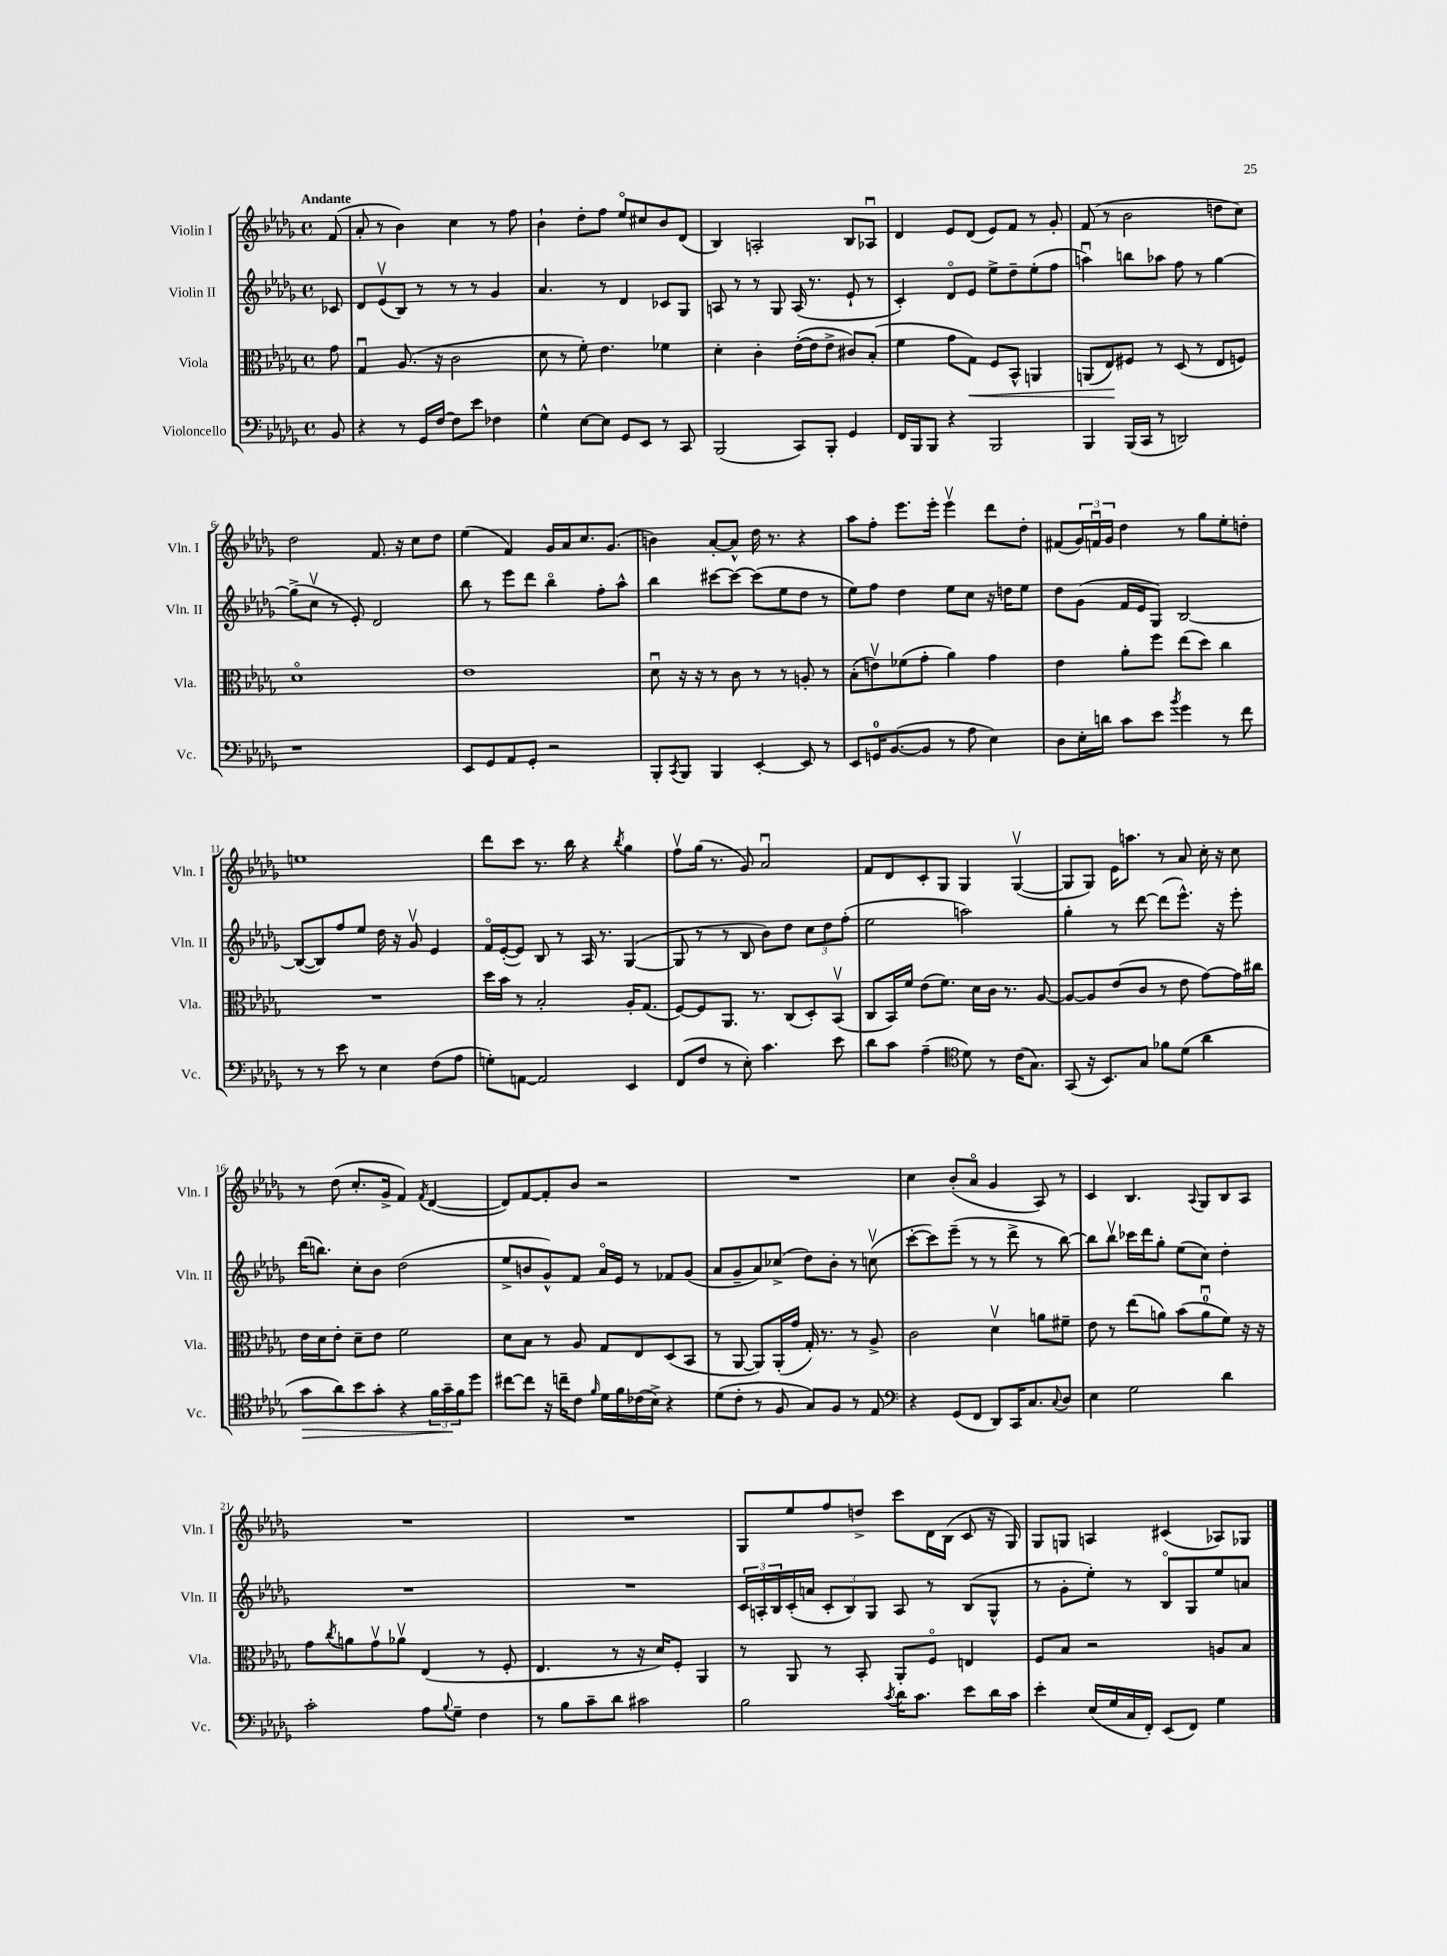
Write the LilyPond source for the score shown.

<<
\new StaffGroup <<
\new Staff = "s0" \with { instrumentName = "Violin I" shortInstrumentName = "Vln. I" } {
    \clef treble \key des \major \defaultTimeSignature \time 4/4 \partial 8 \tempo "Andante"
    f'8( |
    aes'8-. r8 bes'4) c''4 r8 f''8 |
    bes'4-! des''8-. f''8 ees''8\flageolet cis''8 bes'8 des'8( |
    bes4) a2-. bes8 aes8\downbow |
    des'4 ees'8 des'8( ees'8) f'8 r8 ges'8-. |
    f'8( r8 bes'2 d''8 c''8) |
    des''2 f'8. r16 c''8 des''8 |
    ees''4( f'4) ges'16 aes'16 c''8. ges'8.( |
    b'4) aes'8~-. aes'8-^ des''16 r8. r4 |
    aes''8 f''8-. ees'''8. ees'''16-. ees'''4\upbow des'''8 des''8-. |
    fis'8( \tuplet 3/2 { ges'16) f'16\downbow ges'16 } des''4 r8 ges''8 ees''8-. d''8-. |
    e''1 |
    des'''8 c'''8 r8. bes''16 r4 \acciaccatura { bes''8 } ges''4 |
    f''8\upbow ges''16( r8. ges'8) aes'2\downbow |
    f'8 des'8 c'8-. ges8 ges4 ges4~\upbow( |
    ges8 ges8) ees'16 a''8. r8 aes'8 c''16-. r16 c''8 |
    r8 des''8( c''8.-. ges'16-> f'4) \acciaccatura { f'8 } des'4~( |
    des'8) f'8~ f'8-. bes'8 r2 |
    R1 |
    c''4 bes'8-.( aes'8\flageolet ges'4 aes8) r8 |
    c'4 bes4. \appoggiatura { aes8 } ges8 bes8 aes8 |
    R1 |
    R1 |
    ges8 ees''8 f''8 d''8-> c'''8 des'16 bes16( c'8 r16 ges16) |
    ges8 g8 a4 cis'4( aes8) ges8 \bar "|." |
}
\new Staff = "s1" \with { instrumentName = "Violin II" shortInstrumentName = "Vln. II" } {
    \clef treble \key des \major \defaultTimeSignature \time 4/4 \partial 8
    ces'8 |
    des'8 ees'8\upbow( bes8) r8 r8 r8 ges'4 |
    aes'4. r8 des'4 ces'8 ges8 |
    a8 r8 r8 ges8 a16( r8. ees'8-! r8 |
    c'4-.) des'8\flageolet ees'8 ees''8-> des''8-- ees''8-.( f''8 |
    a''4\downbow) b''8 aes''8 f''8 r8 ges''4~ |
    ges''8->( c''8\upbow r8 ees'8-.) des'2 |
    bes''8 r8 ees'''8 des'''8 bes''4\flageolet f''8-. aes''8-^ |
    bes''4 cis'''8~ cis'''8~ cis'''8( ees''8 des''8 r8 |
    ees''8) f''8 des''4 ees''8 c''8 r16 d''16 ees''8 |
    des''8 ges'8( f'16 ees'16 ges8) bes2~ |
    bes8~( bes8) f''8 ees''8 des''16 r16 ges'8\upbow ees'4 |
    f'16\flageolet ees'16~-.( ees'8) bes8 r8 aes16 r8. ges4~( |
    ges8 r8 r8 bes8 bes'8) des''8 \tuplet 3/2 { c''8 des''8 f''8-.( } |
    ees''2 a''2) |
    ges''4-. r8 des'''8~ des'''8( ees'''8.-^) r16 ees'''8-. |
    des'''16( b''8.) c''8-. bes'8 des''2( |
    ees''8-> b'8 ges'8-^) f'8 aes'16\flageolet ees'16 r8 fes'8 ges'8( |
    aes'8 ges'8-- aes'8) ces''8->( des''8) bes'8-. r8 c''8\upbow( |
    c'''8~-. c'''8) ees'''8--( r8 r8 des'''8-> r8 bes''8~) |
    bes''8 bes''8\upbow ces'''16 des'''16 ges''8-. ees''8( c''8) des''4-. |
    R1 |
    R1 |
    \tuplet 3/2 { c'16 a16-. bes16 } c'16-.( a'16 \tuplet 3/2 { c'8-. bes8) ges8 } a8 r8 bes8( ges8-^ |
    r8 ges'8-. ees''8-.) r8 bes8\flageolet ges8 ees''8 a'8 \bar "|." |
}
\new Staff = "s2" \with { instrumentName = "Viola" shortInstrumentName = "Vla." } {
    \clef alto \key des \major \defaultTimeSignature \time 4/4 \partial 8
    ges'8 |
    ges4\downbow aes8.( r16 c'2 |
    des'8 r8 f'8-.) ees'4. fes'4 |
    des'4-. c'4-. ees'16~-.( ees'16 ees'8-> cis'8) bes8-.( |
    f'4 ges'8 ges8\<) f8 bes,8-^ a,4 |
    a,8( ees8\!) fis8 r8 des8( r8 ees8 f8) |
    des'1\flageolet |
    ees'1 |
    des'8\downbow r16 r16 r8 c'8 r8 r8 a8-. r8 |
    bes8-.( e'8\upbow) fes'8( ges'8-. aes'4) ges'4 |
    ees'4 aes'8-. f''8 ees''8( des''8) c''4 |
    R1 |
    des''16 bes'16 r8 bes2-. aes16-. ges8.( |
    f8~) f8 aes,8. r8. c8( des8-.) bes,8\upbow( |
    c8 bes,16) f'16 ees'8( f'8.) des'16 c'16 r8. aes8~ |
    aes8~ aes8 ees'8( c'8 r8 ees'8 ges'8~) ges'16 cis''16 |
    ees'16 des'16 ees'8-. des'8-- ees'8 f'2 |
    des'8 bes8 r8 aes8 ges8 ees8 des8( bes,8 |
    r8 aes,8~ aes,8) aes,16-.( ges'16 ges16-.) r8. r8 aes8-> |
    c'2 des'4\upbow a'8 fis'8-- |
    ees'8 r8 ees''8( a'8) bes'8( a'8-0\downbow f'8) r16 r16 |
    ges'8 \acciaccatura { c''8 } a'8 ges'8\upbow aes'8\upbow ees4( r8 f8-. |
    ees4. r8 r16 des'16) f8-. aes,4 |
    r8 aes,8 r8 bes,8-. aes,8-. f8\flageolet e4 |
    f8 bes8 r2 a8 bes8 \bar "|." |
}
\new Staff = "s3" \with { instrumentName = "Violoncello" shortInstrumentName = "Vc." } {
    \clef bass \key des \major \defaultTimeSignature \time 4/4 \partial 8
    bes,8 |
    r4 r8 ges,16 f16~ f8 ees'8 fes4 |
    ges4-^ ees8~ ees8 ges,8 ees,8 r8 c,8 |
    bes,,2( c,8) bes,,8-. ges,4 |
    f,16 bes,,16 bes,,8 r4 bes,,2 |
    bes,,4 bes,,16( c,16 r8 d,2) |
    r1 |
    ees,8 ges,8 aes,8 ges,8-. r2 |
    bes,,8-. \acciaccatura { c,8 } bes,,8 bes,,4 ees,4~-. ees,8 r8 |
    ees,8 g,16-0 bes,8.~( bes,8 r8 aes8 ees4) |
    des8 ees16-. d'16 c'8 ees'8 \acciaccatura { bes'8 } ges'4 r8 f'8 |
    r8 r8 ees'8 r8 ees4 f8( aes8 |
    g8-.) a,8~ a,2 ees,4 |
    f,8( f8 r8 ees8-.) c'4. ees'8 |
    des'8 c'8 aes4--( \clef tenor des'8) r8 c'16( ges8.) |
    ges,8( r16 bes,8.) ges8 fes'8 des'8( aes'4 |
    ges'8\> aes'8) bes'8 ges'8-. r4 \tuplet 3/2 { f'16 ges'16--\! f'16 } des''8 |
    cis''8~ cis''8 r16 c''16-- c'8 \grace { f'16 } des'16 f'16 ces'16( bes16->) r4 |
    des'8( c'8-. r8 f8 ges8) f8 r8 ees8 |
    \clef bass r4 ges,8( f,8 des,8) c,16 c8. \appoggiatura { c8 } des8 |
    ees4 ges2 des'4 |
    c'2-. aes8 \appoggiatura { bes8 } ges8-- f4 |
    r8 bes8 c'8-- des'8 cis'2 |
    bes2 \acciaccatura { c'8 } des'16 c'8. ees'8 des'16 c'16 |
    ees'4-. ees16( ges16 c16 f,16-.) ees,8( f,8) ges4 \bar "|." |
}
>>
>>
